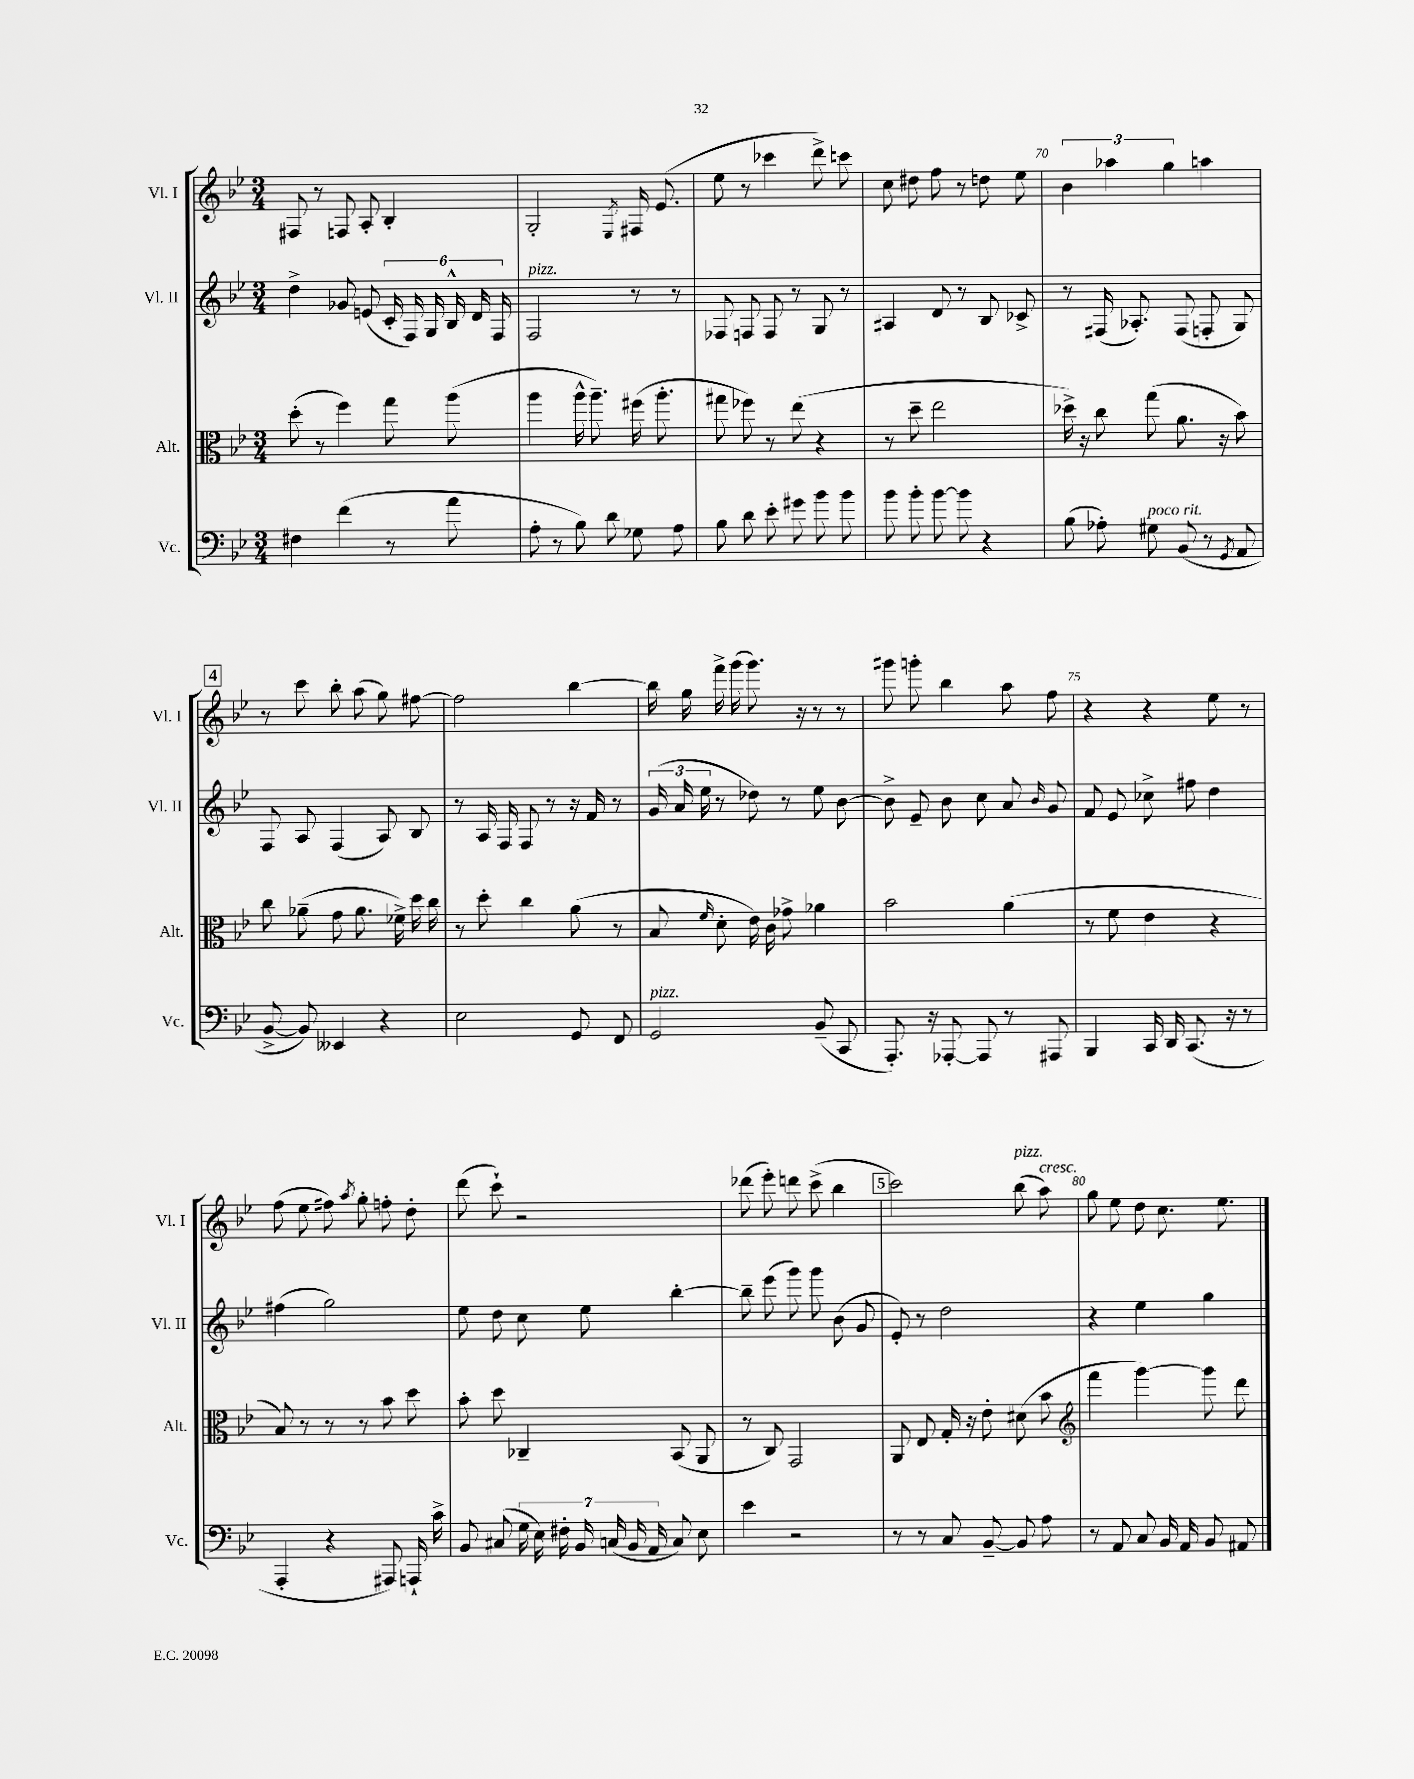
<<
\new StaffGroup <<
\new Staff = "s0" \with { instrumentName = "Vl. I" shortInstrumentName = "Vl. I" } {
    \clef treble \key bes \major \numericTimeSignature \time 3/4
    \autoBeamOff fis8 r8 f8 a8-. bes4-. |
    g2-. \acciaccatura { ees8 } fis16 ees'8.( |
    ees''8 r8 ces'''4 d'''8->) c'''8 |
    c''8 dis''8 f''8 r8 d''8 ees''8 |
    \tuplet 3/2 { bes'4 aes''4 g''4 } a''4 |
    \mark \markup { \box "4" } r8 c'''8 bes''8-. a''8( g''8) fis''8~ |
    fis''2 bes''4~ |
    bes''16 g''16 f'''16-> g'''16( g'''8.) r16 r8 r8 |
    gis'''8 g'''8-. bes''4 a''8 f''8 |
    r4 r4 ees''8 r8 |
    f''8( ees''8 fis''8) \acciaccatura { a''8 } g''8-. f''8-. d''8-. |
    d'''8( c'''8-!) r2 |
    des'''8( ees'''8-.) d'''8 c'''8->( bes''4 |
    \mark \markup { \box "5" } c'''2) bes''8^\markup { \italic "pizz." }( a''8^\markup { \italic "cresc." }) |
    g''8 ees''8 d''8 c''8. ees''8. \bar "|." |
}
\new Staff = "s1" \with { instrumentName = "Vl. II" shortInstrumentName = "Vl. II" } {
    \clef treble \key bes \major \numericTimeSignature \time 3/4
    \autoBeamOff d''4-> ges'8 e'8( \tuplet 6/4 { c'16-. f16) g16 bes16-^ d'16 f16 } |
    f2^\markup { \italic "pizz." } r8 r8 |
    fes8 f8 f8 r8 g8 r8 |
    ais4 d'8 r8 bes8 ces'8-> |
    r8 fis16( aes8.-.) fis8( f8-. g8) |
    \mark \markup { \box "4" } f8 a8 f4( a8) bes8 |
    r8 a16 f16 f8 r8 r16 f'16 r8 |
    \tuplet 3/2 { g'16( a'16 ees''16 } r8 des''8) r8 ees''8 bes'8~ |
    bes'8-> ees'8-- bes'8 c''8 a'8 \grace { bes'16 } g'8 |
    f'8 ees'8 ces''8-> fis''8 d''4 |
    fis''4( g''2) |
    ees''8 d''8 c''8 ees''8 bes''4~-. |
    bes''8-- ees'''8( g'''8) g'''8 bes'8( g'8 |
    \mark \markup { \box "5" } ees'8-.) r8 d''2 |
    r4 ees''4 g''4 \bar "|." |
}
\new Staff = "s2" \with { instrumentName = "Alt." shortInstrumentName = "Alt." } {
    \clef alto \key bes \major \numericTimeSignature \time 3/4
    \autoBeamOff d''8-.( r8 f''4) g''8 a''8( |
    a''4 a''16-^ a''8.--) fis''16( a''8.-. |
    gis''8 fes''8) r8 ees''8( r4 |
    r8 d''8-- ees''2 |
    des''16->) r16 c''8 g''8( a'8. r16 bes'8) |
    \mark \markup { \box "4" } c''8 aes'8--( g'8 aes'8. fes'16->) d''16 c''16 |
    r8 d''8-. c''4 a'8( r8 |
    bes8 \grace { f'16 } d'8-. ees'16) c'16 ges'8-> aes'4 |
    bes'2 a'4( |
    r8 f'8 ees'4 r4 |
    bes8) r8 r8 r8 bes'8 d''8 |
    bes'8-. d''8 ces4-- bes,8( a,8 |
    r8 c8) g,2 |
    \mark \markup { \box "5" } a,8 ees8 g16-. r16 ees'8-. dis'8( bes'8 |
    \clef treble f'''4 g'''4~) g'''8 d'''8 \bar "|." |
}
\new Staff = "s3" \with { instrumentName = "Vc." shortInstrumentName = "Vc." } {
    \clef bass \key bes \major \numericTimeSignature \time 3/4
    \autoBeamOff fis4 f'4( r8 a'8 |
    a8-. r8 bes8) d'8 ges8 a8 |
    bes8 d'8 ees'8-. gis'8 bes'8 bes'8 |
    bes'8 bes'8-. bes'8~ bes'8 r4 |
    bes8( aes8-.) gis8^\markup { \italic "poco rit." } bes,8( r8 \acciaccatura { g,8 } a,8 |
    \mark \markup { \box "4" } bes,8~-> bes,8) eeses,4 r4 |
    ees2 g,8 f,8 |
    g,2^\markup { \italic "pizz." } bes,8--( c,8 |
    a,,8.-.) r16 aes,,8~-. aes,,8 r8 ais,,8 |
    bes,,4 c,16 d,16 c,8.( r16 r8 |
    a,,4-. r4 ais,,8) a,,16-! c'16-> |
    bes,8 cis8( \tuplet 7/4 { g16 ees16) fis16-. bes,16 c16( bes,16 a,16 } c8) ees8 |
    ees'4 r2 |
    \mark \markup { \box "5" } r8 r8 c8 bes,8~-- bes,8 a8 |
    r8 a,8 c8 bes,16 a,16 bes,8 ais,8 \bar "|." |
}
>>
>>
\layout { \context { \Score currentBarNumber = #66 \override BarNumber.break-visibility = ##(#f #t #t) barNumberVisibility = #(every-nth-bar-number-visible 5) } }
